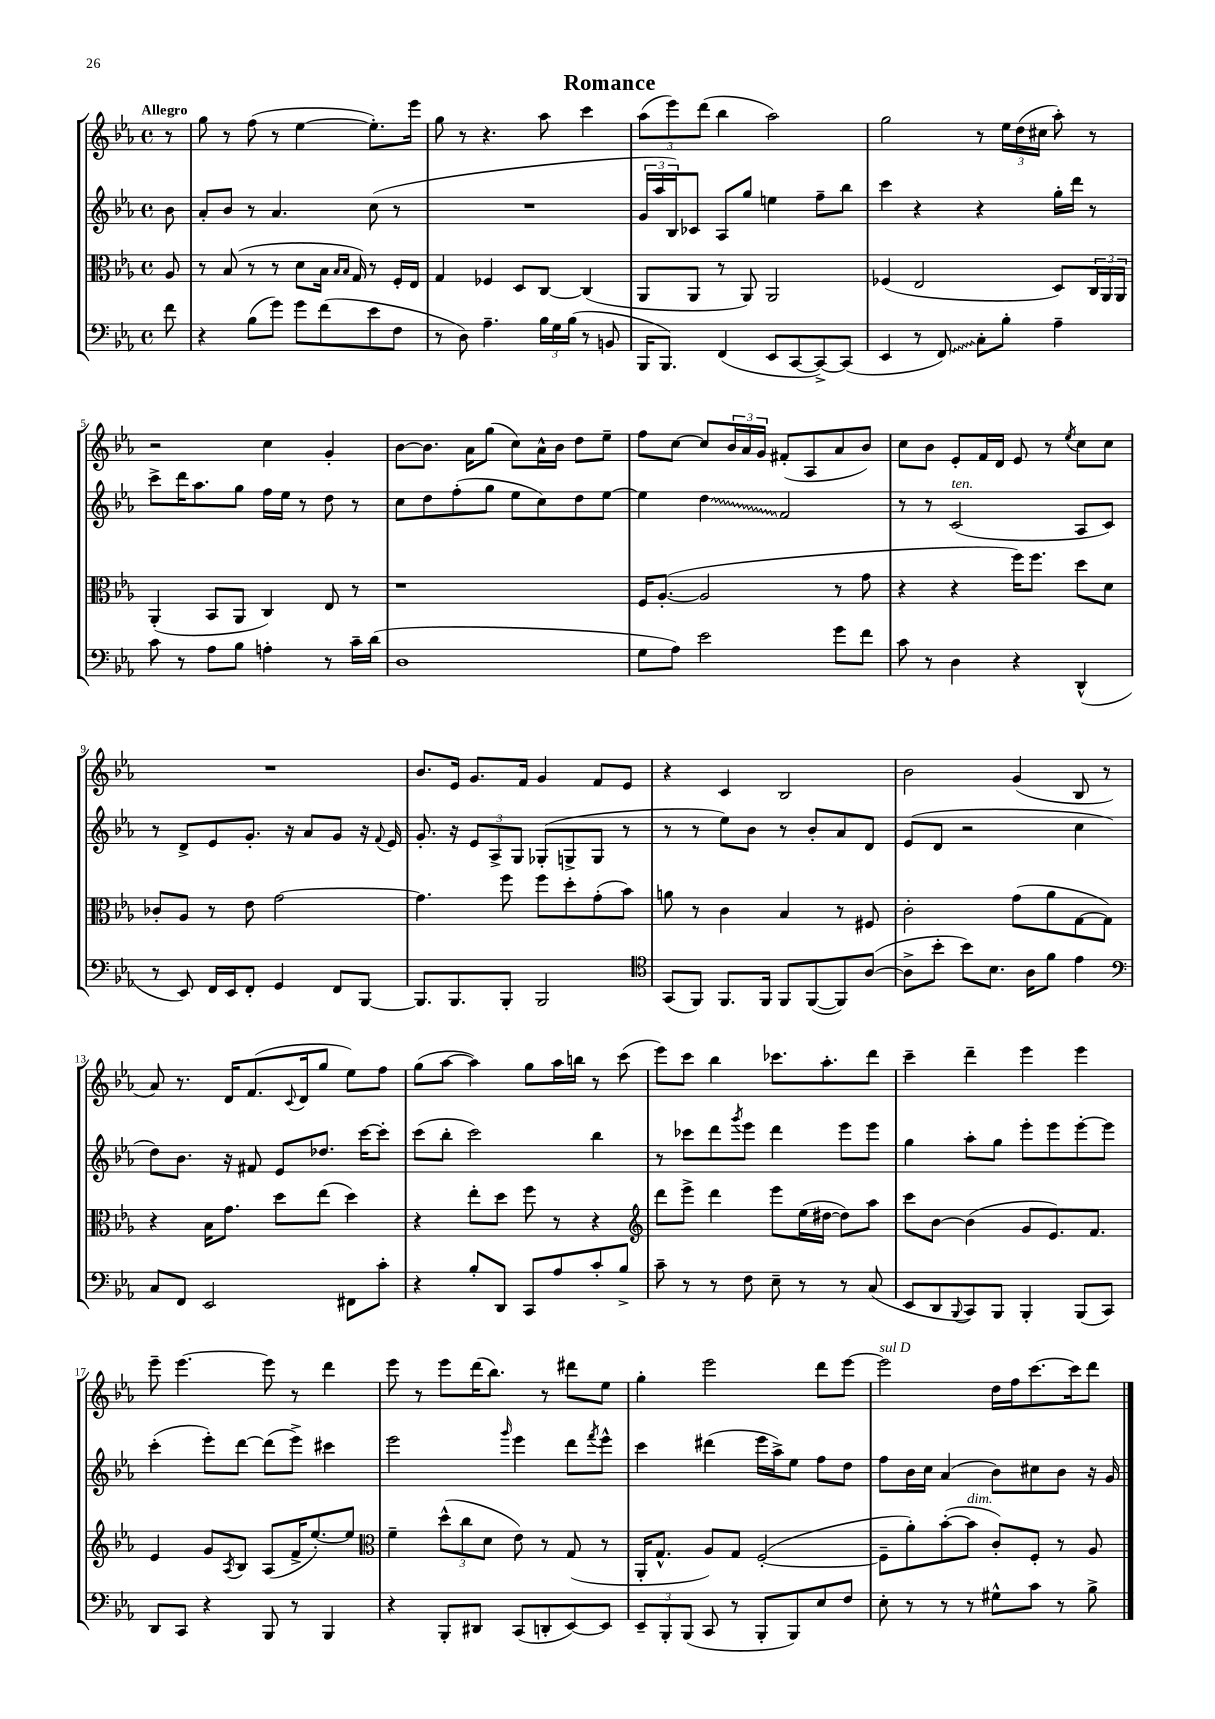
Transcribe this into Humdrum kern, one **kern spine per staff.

**kern	**kern	**kern	**kern
*staff4	*staff3	*staff2	*staff1
*clefF4	*clefC3	*clefG2	*clefG2
*k[b-e-a-]	*k[b-e-a-]	*k[b-e-a-]	*k[b-e-a-]
*M4/4	*M4/4	*M4/4	*M4/4
*met(c)	*met(c)	*met(c)	*met(c)
8f	8A-	8b-	8r
=	=	=	=
4r	8r	8a-'	8gg
.	(8B-	8b-	8r
(8B-	8r	8r	(8ff
8g)	8r	4.a-	8r
8g	8d	.	[4ee-
(8f	16B-	.	.
.	16qqB-	.	.
.	16qqB-	.	.
.	16G)	.	.
8e-	8r	(8cc	8.ee-'])
8F	16F'	8r	.
.	16E-	.	16eee-
=	=	=	=
8r	4G	1r	8gg
8D)	.	.	8r
4.A-~	4F-	.	4.r
.	8D	.	.
24B-	[8C	.	8aa-
24G	.	.	.
(24B-	.	.	.
8r	(4C]	.	4ccc
8BB	.	.	.
=	=	=	=
16BBB-	8AA-	24g	(12aa-
.	.	24aa-	.
8.BBB-)	.	.	.
.	.	24B-)	12eee-)
.	8AA-	8c-	.
.	.	.	(12ddd
(4FF	8r	8A-	4bb-
.	8AA-)	8gg	.
8EE-	2AA-	4ee	2aa-)
[8CC	.	.	.
8CC^_)	.	8ff~	.
(8CC]	.	8bb-	.
=	=	=	=
4EE-	(4F-	4ccc	2gg
8r	2E-	4r	.
8FF)	.	.	.
8C'	.	4r	8r
8B-'	.	.	24ee-
.	.	.	(24dd
.	.	.	24cc#
4A-~	8D)	16gg'	8aa-')
.	.	16ddd	.
.	24C	8r	8r
.	24AA-	.	.
.	24AA-	.	.
=	=	=	=
8c	(4AA-'	8ccc^	2r
8r	.	16ddd	.
.	.	8.aa-	.
8A-	8BB-	.	.
8B-	8AA-	8gg	.
4A'	4C)	16ff	4cc
.	.	16ee-	.
.	.	8r	.
8r	8E-	8dd	4g'
16c~	8r	8r	.
(16d	.	.	.
=	=	=	=
1D	1r	8cc	[8b-
.	.	8dd	8.b-]
.	.	(8ff'	.
.	.	.	16a-
.	.	8gg	(8gg
.	.	8ee-	8cc)
.	.	8cc)	16a-^^
.	.	.	16b-
.	.	8dd	8dd
.	.	[8ee-	8ee-~
=	=	=	=
8G	16F	4ee-]	8ff
.	([8.A-'	.	.
8A-)	.	.	[8cc
2e-	2A-]	4dd	8cc]
.	.	.	24b-
.	.	.	24a-
.	.	.	24g
.	.	2f	(8f#'
.	.	.	8A-
8g	8r	.	8a-
8f	8g	.	8b-)
=	=	=	=
8c	4r	8r	8cc
8r	.	8r	8b-
4D	4r	(2c	8e-'
.	.	.	16f
.	.	.	16d
4r	16ff)	.	8e-
.	8.ff	.	.
.	.	.	8r
.	.	.	8qee-
(4DD^^	8dd	8A-	8cc
.	8d	8c)	8cc
=	=	=	=
8r	8c-'	8r	1r
8EE-)	8A-	8d^	.
16FF	8r	8e-	.
16EE-	.	.	.
8FF'	8e-	8.g'	.
4GG	[2g	.	.
.	.	16r	.
.	.	8a-	.
8FF	.	8g	.
[8BBB-	.	16r	.
.	.	8qqf	.
.	.	16e-	.
=	=	=	=
8.BBB-]	4.g]	8.g'	8.b-
8.BBB-	.	16r	16e-
.	.	12e-	8.g
.	.	12A-^	.
8BBB-'	8ff	.	.
.	.	12G	.
.	.	.	16f
2BBB-	8ff	(8G-'	4g
.	8dd'	8G^	.
.	(8g'	8G	8f
.	8b-)	8r	8e-
=	=	=	=
*clefC4	*	*	*
(8GG	8a	8r	4r
8FF)	8r	8r	.
8.FF	4c	8ee-)	4c
.	.	8b-	.
16FF	.	.	.
8FF	4B-	8r	2B-
([8FF	.	8b-'	.
8FF])	8r	8a-	.
([8A-	8F#	8d	.
=	=	=	=
8A-^]	2c'	(8e-	2b-
8b-'	.	8d	.
8b-)	.	2r	.
8.B-	.	.	.
.	(8g	.	(4g
16A-	.	.	.
8f	8a-	.	.
4e-	[8G	4cc	8B-
.	8G])	.	8r
=	=	=	=
*clefF4	*	*	*
8C	4r	8dd)	8a-)
8FF	.	8.b-	8.r
2EE-	16B-	.	.
.	8.g	16r	16d
.	.	8f#	(8.f
.	8dd	8e-	.
.	.	.	8qqc
.	.	.	16d
.	(8ee-	8.dd-	8gg
8FF#	4dd)	.	8ee-)
.	.	[16ccc	.
8c'	.	8ccc']	8ff
=	=	=	=
4r	4r	(8ccc	(8gg
.	.	8bb-'	[8aa-
8B-'	8ee-'	2ccc)	4aa-])
8DD	8dd	.	.
8CC	8ff	.	8gg
8A-	8r	.	16aa-
.	.	.	16bb
8c'	4r	4bb-	8r
8B-^	.	.	(8ccc
=	=	=	=
*	*clefG2	*	*
8c~	8ddd	8r	8eee-)
8r	8eee-^	8ccc-	8ccc
8r	4ddd	8ddd	4bb-
.	.	8qggg	.
8F	.	8eee-	.
8E-~	8eee-	4ddd	8.ccc-
8r	(16ee-	.	.
.	[16dd#	.	8.aa-'
8r	8dd#])	8eee-	.
(8C	8aa-	8eee-	8ddd
=	=	=	=
8EE-	8ccc	4gg	4ccc~
8DD	[8b-	.	.
8qqBBB-	.	.	.
8CC)	(4b-]	8aa-'	4ddd~
8BBB-	.	8gg	.
4BBB-'	8g	8eee-'	4eee-
.	8.e-)	8eee-	.
(8BBB-	.	[8eee-'	4eee-
.	8.f	.	.
8CC)	.	8eee-]	.
=	=	=	=
8DD	4e-	(4ccc'	8eee-~
8CC	.	.	[4.eee-
4r	8g	8eee-')	.
.	8qA-	.	.
.	8B-	[8ddd	.
8BBB-	(8A-	(8ddd]	8eee-]
8r	16f^	8eee-^)	8r
.	[8.ee-')	.	.
4BBB-	.	4ccc#	4ddd
.	8ee-]	.	.
=	=	=	=
*	*clefC3	*	*
4r	4f~	2eee-	8eee-
.	.	.	8r
8BBB-'	(12dd^^	.	8eee-
.	12cc	.	.
8DD#	.	.	(16ddd
.	12d	.	.
.	.	.	8.bb-)
.	.	16qqggg	.
(8CC	8e-)	4eee-	.
8DD'	8r	.	8r
[8EE-)	(8G	8ddd	8ddd#
.	.	8qfff	.
8EE-]	8r	8eee-^^	8ee-
=	=	=	=
12EE-~	16AA-'	4ccc	4gg'
.	8.G^^	.	.
12BBB-'	.	.	.
(12BBB-	.	.	.
8CC	8A-)	(4ddd#	2eee-
8r	8G	.	.
8BBB-'	([2F'	16eee-	.
.	.	16aa-^)	.
8BBB-)	.	8ee-	.
8E-	.	8ff	8ddd
8F	.	8dd	[8eee-
=	=	=	=
8E-'	8F~]	8ff	2eee-]
8r	8a-')	16b-	.
.	.	16cc	.
8r	([8b-'	(4a-	.
8r	8b-]	.	.
8G#^^	8c')	8b-)	16dd
.	.	.	16ff
8c	8F'	8cc#	[8.ccc
8r	8r	8b-	.
.	.	.	16ccc]
8B-^	8A-	16r	8ddd
.	.	16g	.
==	==	==	==
*-	*-	*-	*-
